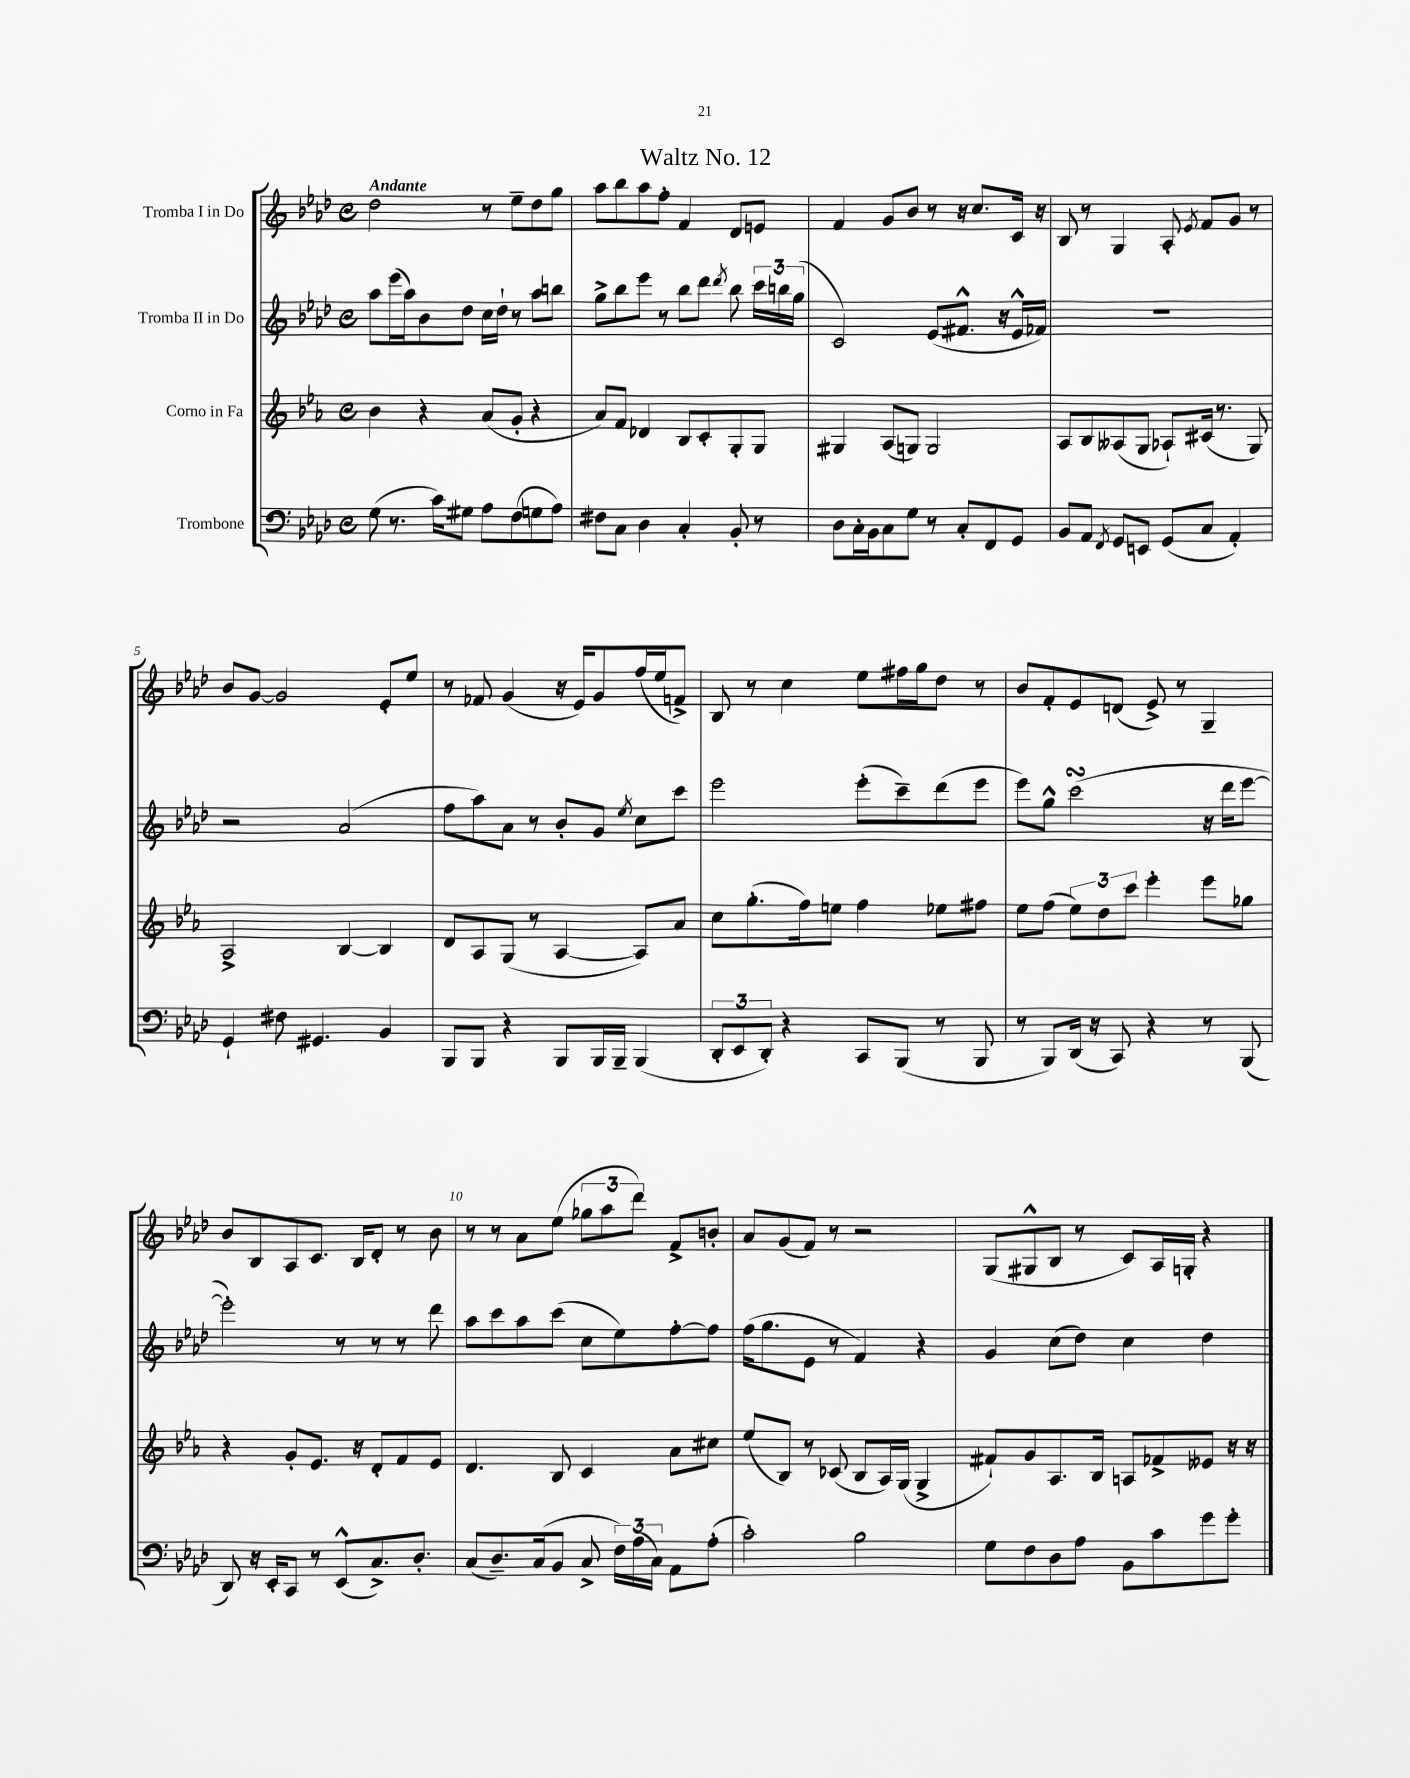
\header { title = "Waltz No. 12" }
<<
\new StaffGroup <<
\new Staff = "s0" \with { instrumentName = "Tromba I in Do" } {
    \clef treble \key aes \major \defaultTimeSignature \time 4/4 \tempo "Andante"
    \autoBeamOff des''2 r8 ees''8[-- des''8 g''8] |
    aes''8[ bes''8 aes''8 f''8]-. f'4 des'8[ e'8] |
    f'4 g'8[ bes'8] r8 r16 c''8.[ c'16] r16 |
    bes8 r8 g4 aes8-. \acciaccatura { ees'8 } f'8[ g'8] r8 |
    bes'8[ g'8]~ g'2 ees'8[-. ees''8] |
    r8 fes'8 g'4( r16 ees'16[) g'8 f''16( ees''16 f'8]->) |
    bes8 r8 c''4 ees''8[ fis''16 g''16 des''8] r8 |
    bes'8[ f'8-. ees'8 d'8]( ees'8->) r8 g4-- |
    bes'8[ bes8 aes8 c'8.] bes16[ des'8]-. r8 bes'8 |
    r8 r8 aes'8[ ees''8]( \tuplet 3/2 { ges''8[ aes''8 des'''8]) } f'8[-> b'8]-. |
    aes'8[ g'8( f'8]) r8 r2 |
    g8[( gis8-^ bes8] r8 c'8[) aes16 g16]-. r4 \bar "|." |
}
\new Staff = "s1" \with { instrumentName = "Tromba II in Do" } {
    \clef treble \key aes \major \defaultTimeSignature \time 4/4
    \autoBeamOff aes''8[ ees'''16( aes''16) bes'8 des''8] c''16[ des''16]-! r8 aes''8[ b''8] |
    g''8[-> bes''8 ees'''8] r8 bes''8[ des'''8] \acciaccatura { des'''8 } bes''8 \tuplet 3/2 { c'''16[ b''16 g''16]( } |
    c'2) ees'8[( fis'8.]-^ r16 ees'16[-^ fes'16]) |
    R1 |
    r2 aes'2( |
    f''8[ aes''8) aes'8] r8 bes'8[-. g'8] \acciaccatura { ees''8 } c''8[ c'''8] |
    ees'''2 ees'''8[-.( c'''8--) des'''8( ees'''8] |
    ees'''8[) g''8]-^ c'''2\turn( r16 des'''16[ ees'''8]~ |
    ees'''2-.) r8 r8 r8 des'''8 |
    aes''8[ c'''8 aes''8 c'''8]( c''8[ ees''8) f''8~-. f''8] |
    f''16[( g''8. ees'8] r8 f'4) r4 |
    g'4 c''8[( des''8]) c''4 des''4 \bar "|." |
}
\new Staff = "s2" \with { instrumentName = "Corno in Fa" } {
    \clef treble \key ees \major \defaultTimeSignature \time 4/4
    \autoBeamOff bes'4 r4 aes'8[( g'8]-. r4 |
    aes'8[) f'8] des'4 bes8[ c'8-. g8-. g8] |
    gis4 aes8[( g8]) g2 |
    aes8[ bes8 aeses8( g8] aes8[-!) cis'16]( r8. g8) |
    aes2-> bes4~ bes4 |
    d'8[ aes8 g8]( r8 aes4~ aes8[) aes'8] |
    c''8[ g''8.-.( f''16) e''8] f''4 ees''8[ fis''8] |
    ees''8[ f''8]( \tuplet 3/2 { ees''8[) d''8 c'''8] } ees'''4-. ees'''8[ ges''8] |
    r4 g'8[-. ees'8.] r16 d'8[-. f'8 ees'8] |
    d'4. bes8 c'4 aes'8[ cis''8] |
    ees''8[( bes8]) r8 ces'8( bes8[ aes16) g16]( g4-> |
    fis'8[-!) g'8 aes8. bes16] a8[ fes'8-> eeses'8] r16 r16 \bar "|." |
}
\new Staff = "s3" \with { instrumentName = "Trombone" } {
    \clef bass \key aes \major \defaultTimeSignature \time 4/4
    \autoBeamOff g8( r8. c'16[) gis8] aes8[ f8( g8 aes8]) |
    fis8[ c8] des4 c4-. bes,8-. r8 |
    des8[ c16-. bes,16 c8 g8] r8 c8[-. f,8 g,8] |
    bes,8[ aes,8] \acciaccatura { f,8 } g,8[ e,8] g,8[( c8] aes,4-.) |
    g,4-! fis8 gis,4. bes,4 |
    bes,,8[ bes,,8] r4 bes,,8[ bes,,16 bes,,16]-- bes,,4( |
    \tuplet 3/2 { des,8[-. ees,8 des,8]-.) } r4 c,8[ bes,,8]( r8 bes,,8 |
    r8 bes,,8[) des,16]( r16 c,8) r4 r8 bes,,8( |
    des,8) r16 ees,16[-. c,8] r8 ees,8[-^( c8.->) des8.]-. |
    c8[( des8.--) c16( bes,8] c8-> \tuplet 3/2 { f16[) aes16( c16]) } aes,8[ aes8]-.( |
    c'2-.) bes2 |
    g8[ f8 des8 aes8] bes,8[ c'8 g'8 g'8]-. \bar "|." |
}
>>
>>
\layout { \context { \Score \override BarNumber.break-visibility = ##(#f #t #t) barNumberVisibility = #(every-nth-bar-number-visible 5) } }
